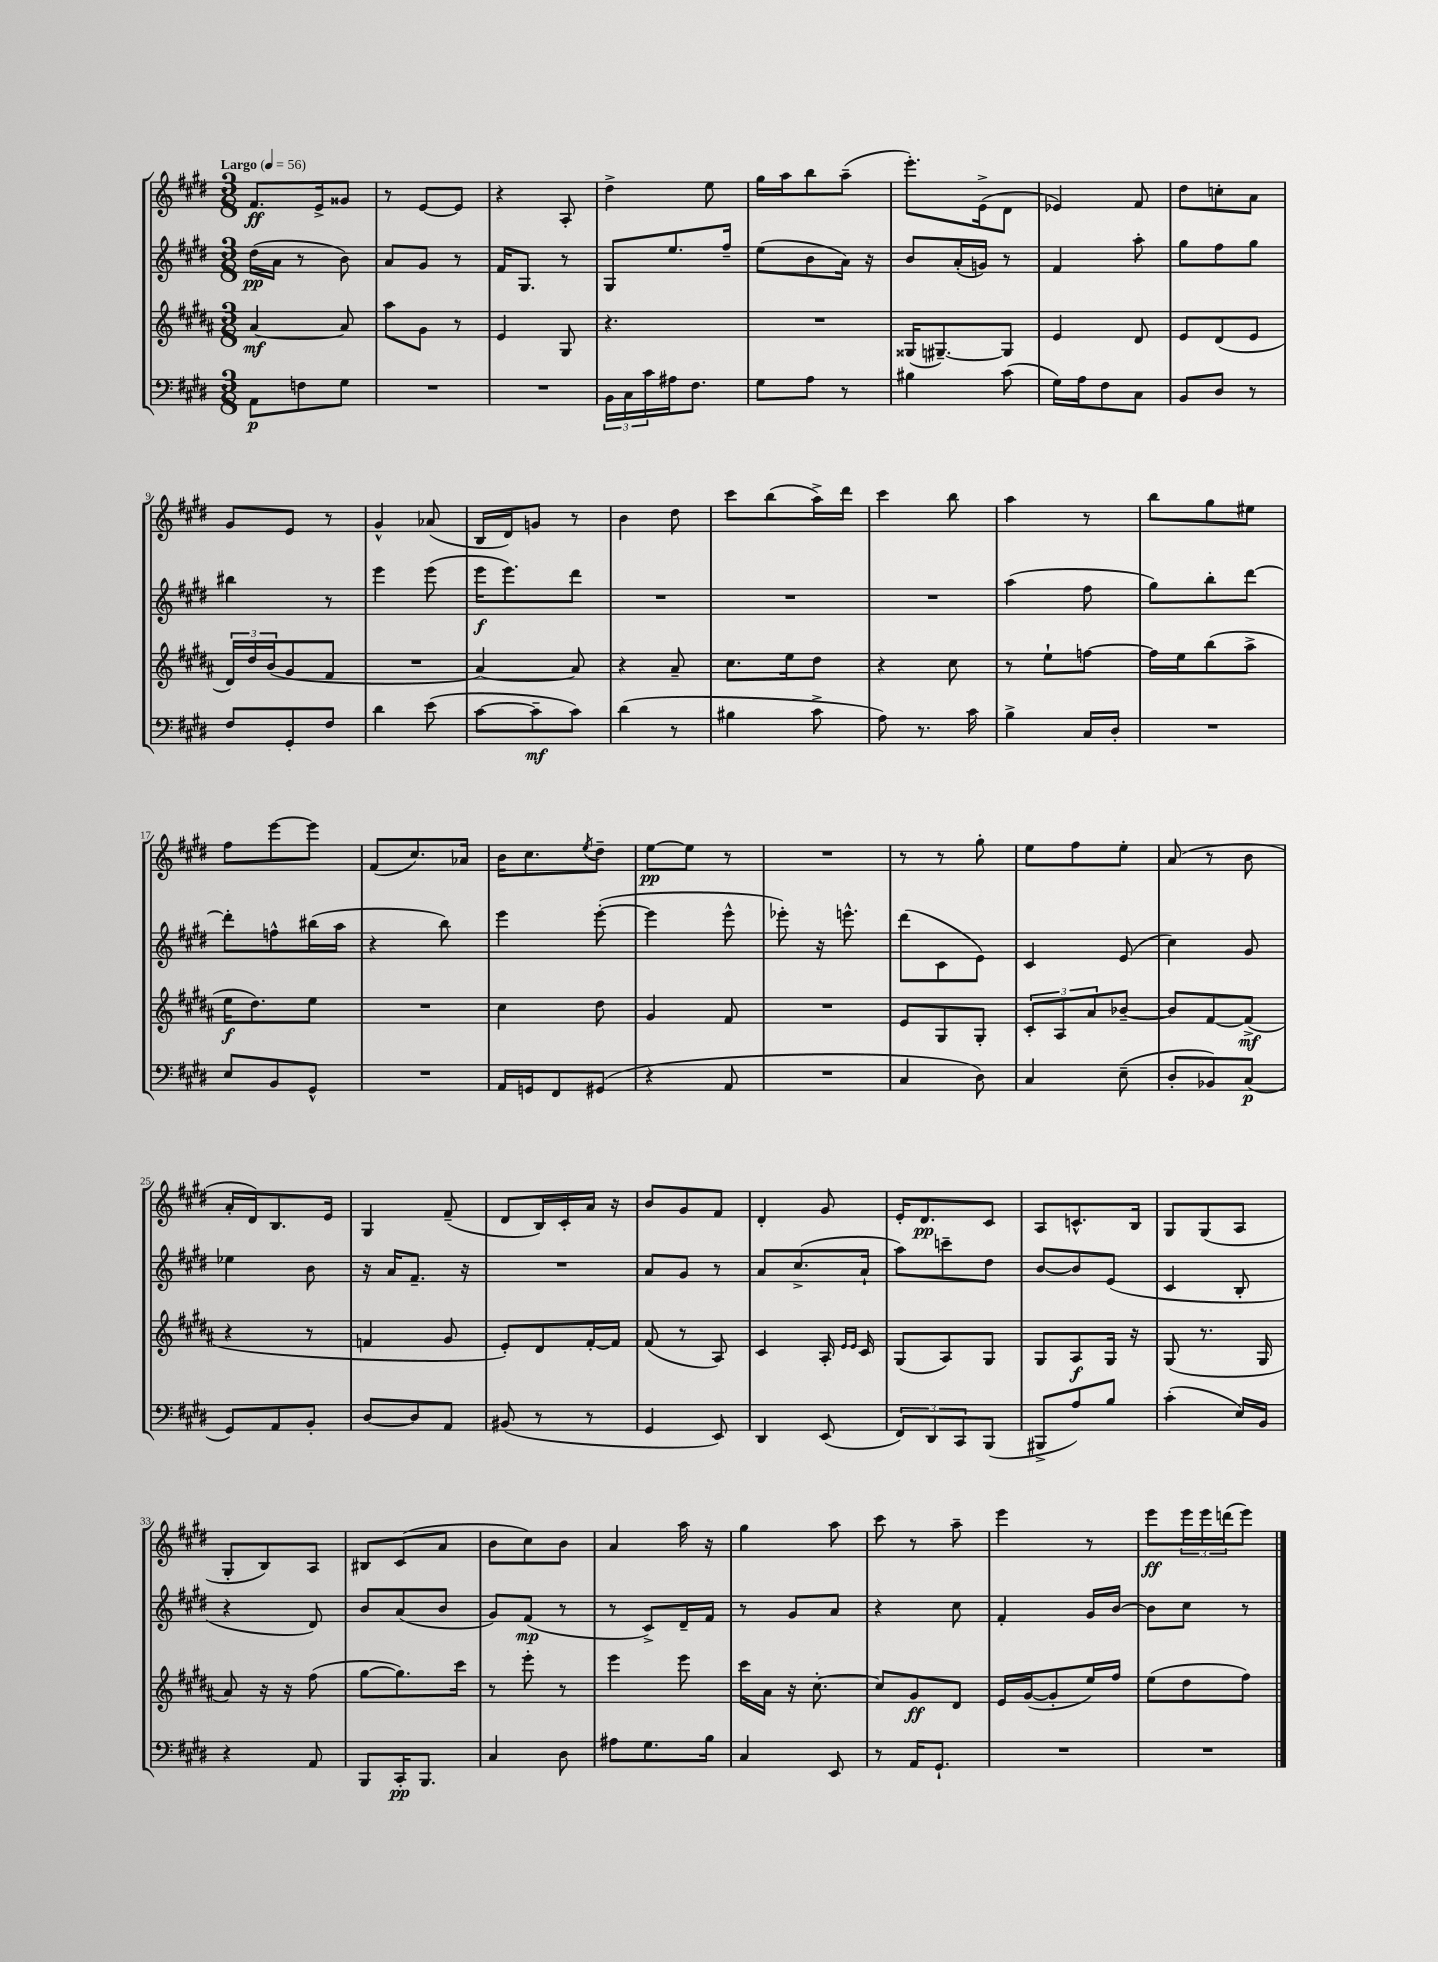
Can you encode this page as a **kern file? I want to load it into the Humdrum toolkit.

**kern	**kern	**kern	**kern
*staff4	*staff3	*staff2	*staff1
*clefF4	*clefG2	*clefG2	*clefG2
*k[f#c#g#d#]	*k[f#c#g#d#a#]	*k[f#c#g#d#]	*k[f#c#g#d#]
*M3/8	*M3/8	*M3/8	*M3/8
*MM56	*MM56	*MM56	*MM56
8AA\L	[4a#/	(16dd#\LL	8.f#/L
.	.	16a\JJ	.
8F\	.	8r	.
.	.	.	16e^/k
8G#\J	8a#/]	8b\)	8g##/J
=	=	=	=
4.r	8aa#\L	8a/L	8r
.	8g#\J	8g#/J	[8e/L
.	8r	8r	8e/]J
=	=	=	=
4.r	4e/	16f#/LK	4r
.	.	8.G#/J	.
.	8G#/	8r	8A'/
=	=	=	=
24BB\LL	4.r	8G#/L	4dd#^\
24C#\	.	.	.
24c#\	.	.	.
16A#\J	.	8.ee/	.
8.F#\J	.	.	.
.	.	.	8ee\
.	.	16ff#~/Jk	.
=	=	=	=
8G#\L	4.r	(8ee\L	16gg#\LL
.	.	.	16aa\J
8A\J	.	8b\	8bb\
8r	.	16a\Jk)	(8aa~\J
.	.	16r	.
=	=	=	=
4B#\	(16G##/LK	8b/L	8.eee'\L)
.	[8.G#~/)	.	.
.	.	(16a'/L	.
.	.	16g/JJ)	(16e^\k
(8c#\	8G#/]J	8r	8d#\J
=	=	=	=
16G#\LL)	4e/	4f#/	4e-/)
16A\J	.	.	.
8F#\	.	.	.
8C#\J	8d#/	8aa'\	8f#/
=	=	=	=
8BB/L	8e/L	8gg#\L	8dd#\L
8D#/J	(8d#/	8ff#\	8cc'\
8r	8e/J	8gg#\J	8a\J
=	=	=	=
8F#/L	24d#/LL)	4bb#\	8g#/L
.	24dd#/	.	.
.	(24b/J	.	.
8GG#'/	8g#/	.	8e/J
8F#/J	8f#/J	8r	8r
=	=	=	=
4d#\	4.r	4eee\	4g#^^/
(8e\	.	(8eee\	(8a-/
=	=	=	=
[8c#\L	[4a#/)	16eee\LK	16B/LL
.	.	8.eee\)	16d#/J)
8c#~\]	.	.	8g/J
8c#\J)	8a#/]	8ddd#\J	8r
=	=	=	=
(4d#\	4r	4.r	4b\
8r	8a#~/	.	8dd#\
=	=	=	=
4B#\	8.cc#\L	4.r	8ccc#\L
.	.	.	(8bb\
.	16ee\k	.	.
8c#^\	8dd#\J	.	16aa^\L)
.	.	.	16ddd#\JJ
=	=	=	=
8A\)	4r	4.r	4ccc#\
8.r	.	.	.
.	8cc#\	.	8bb\
16c#\	.	.	.
=	=	=	=
4B^\	8r	(4aa\	4aa\
.	8ee`\L	.	.
16C#/LL	[8ff\J	8ff#\	8r
16D#'/JJ	.	.	.
=	=	=	=
4.r	16ff\]LL	8gg#\L)	8bb\L
.	16ee\J	.	.
.	(8bb\	8bb'\	8gg#\
.	8aa#^\J	[8ddd#\J	8ee#\J
=	=	=	=
8E/L	16ee\LK	8ddd#'\]L	8ff#\L
.	8.dd#\)	.	.
8BB/	.	8ff^^\	[8eee\
8GG#^^/J	8ee\J	(16bb#\L	8eee\]J
.	.	16aa\JJ	.
=	=	=	=
4.r	4.r	4r	(8f#/L
.	.	.	8.cc#/)
.	.	8bb\)	.
.	.	.	16a-/Jk
=	=	=	=
16AA/LL	4cc#\	4eee\	16b\LK
16GG/J	.	.	8.cc#\
8FF#/	.	.	.
.	.	.	8qee/
(8GG#/J	8dd#\	([8eee'\	8dd#~\J
=	=	=	=
4r	4g#/	4eee\]	[8ee\L
.	.	.	8ee\]J
8AA/	8f#/	8eee^^\	8r
=	=	=	=
4.r	4.r	8eee-'\)	4.r
.	.	16r	.
.	.	8.eee^^\	.
=	=	=	=
4C#/	8e/L	(8ddd#\L	8r
.	8G#/	8c#\	8r
8D#\)	8G#'/J	8e\J)	8gg#'\
=	=	=	=
4C#/	12c#'/L	4c#/	8ee\L
.	12A#/	.	.
.	.	.	8ff#\
.	12a#/	.	.
(8E~\	[8b-~/J	(8e/	8ee'\J
=	=	=	=
8D#'/L	8b-/]L	4cc#\)	(8a/
8BB-/)	[8f#/	.	8r
(8C#/J	(8f#^/]J	8g#/	8b\
=	=	=	=
8GG#/L)	4r	4ee-\	16a'/LL
.	.	.	16d#/J)
8AA/	.	.	8.B/
8BB'/J	8r	8b\	.
.	.	.	16e/Jk
=	=	=	=
[8D#/L	4f/	16r	4G#/
.	.	16a/LK	.
8D#/]	.	8.f#~/J	.
8AA/J	8g#/	.	(8f#~/
.	.	16r	.
=	=	=	=
(8BB#/	8e'/L)	4.r	8d#/L
8r	8d#/	.	16B/L)
.	.	.	16c#'/
8r	[16f#'/L	.	16a/JJ
.	16f#/]JJ	.	16r
=	=	=	=
4GG#/	(8f#/	8a/L	8b/L
.	8r	8g#/J	8g#/
8EE/)	8A#/)	8r	8f#/J
=	=	=	=
4DD#/	4c#/	8a/L	4d#'/
.	.	(8.cc#^/	.
(8EE/	16A#'/	.	8g#/
.	16qqe/LL	.	.
.	16qqe/JJ	.	.
.	16c#/	16a`/Jk	.
=	=	=	=
12FF#/L)	(8G#/L	8aa\L)	16e'/LK
.	.	.	8.d#/
12DD#/	.	.	.
.	8A#/)	8ccc~\	.
12CC#/	.	.	.
(8BBB/J	8G#/J	8dd#\J	8c#/J
=	=	=	=
8BBB#^/L	8G#/L	[8b/L	8A/L
8A/)	8A#/	8b/]	8.c^^/
8B/J	16G#/Jk	(8e/J	.
.	16r	.	16B/Jk
=	=	=	=
(4c#'\	(8G#/	4c#/	8G#/L
.	8.r	.	(8G#/
16E/LL)	.	8B'/	8A/J
16BB/JJ	16G#/	.	.
=	=	=	=
4r	8a#/)	4r	8G#'/L
.	16r	.	8B/)
.	16r	.	.
8AA/	(8ff#\	8d#/)	8A/J
=	=	=	=
8BBB/L	[8gg#\L	8b/L	8B#/L
16CC#'/K	8.gg#\])	(8a/	(8c#/
8.BBB/J	.	.	.
.	.	8b/J	8a/J
.	16ccc#\Jk	.	.
=	=	=	=
4C#/	8r	8g#/L)	8b\L
.	8eee'\	(8f#/J	8cc#\)
8D#\	8r	8r	8b\J
=	=	=	=
8A#\L	4eee\	8r	4a/
8.G#\	.	8c#^/L)	.
.	8eee\	16d#~/L	16aa\
16B\Jk	.	16f#/JJ	16r
=	=	=	=
4C#/	16ccc#\LL	8r	4gg#\
.	16a#\JJ	.	.
.	16r	8g#/L	.
.	[8.cc#'\	.	.
8EE/	.	8a/J	8aa\
=	=	=	=
8r	8cc#/]L	4r	8ccc#\
16AA/LK	8g#/	.	8r
8.GG#`/J	.	.	.
.	8d#/J	8cc#\	8aa~\
=	=	=	=
4.r	16e/LL	4f#'/	4eee\
.	([16g#/J	.	.
.	8g#'/]	.	.
.	16ee/L)	16g#/LL	8r
.	16ff#/JJ	[16b/JJ	.
=	=	=	=
4.r	(8ee\L	8b\]L	8eee\L
.	8dd#\	8cc#\J	24eee\L
.	.	.	24eee\
.	.	.	(24ddd\J
.	8ff#\J)	8r	8eee\J)
==	==	==	==
*-	*-	*-	*-
